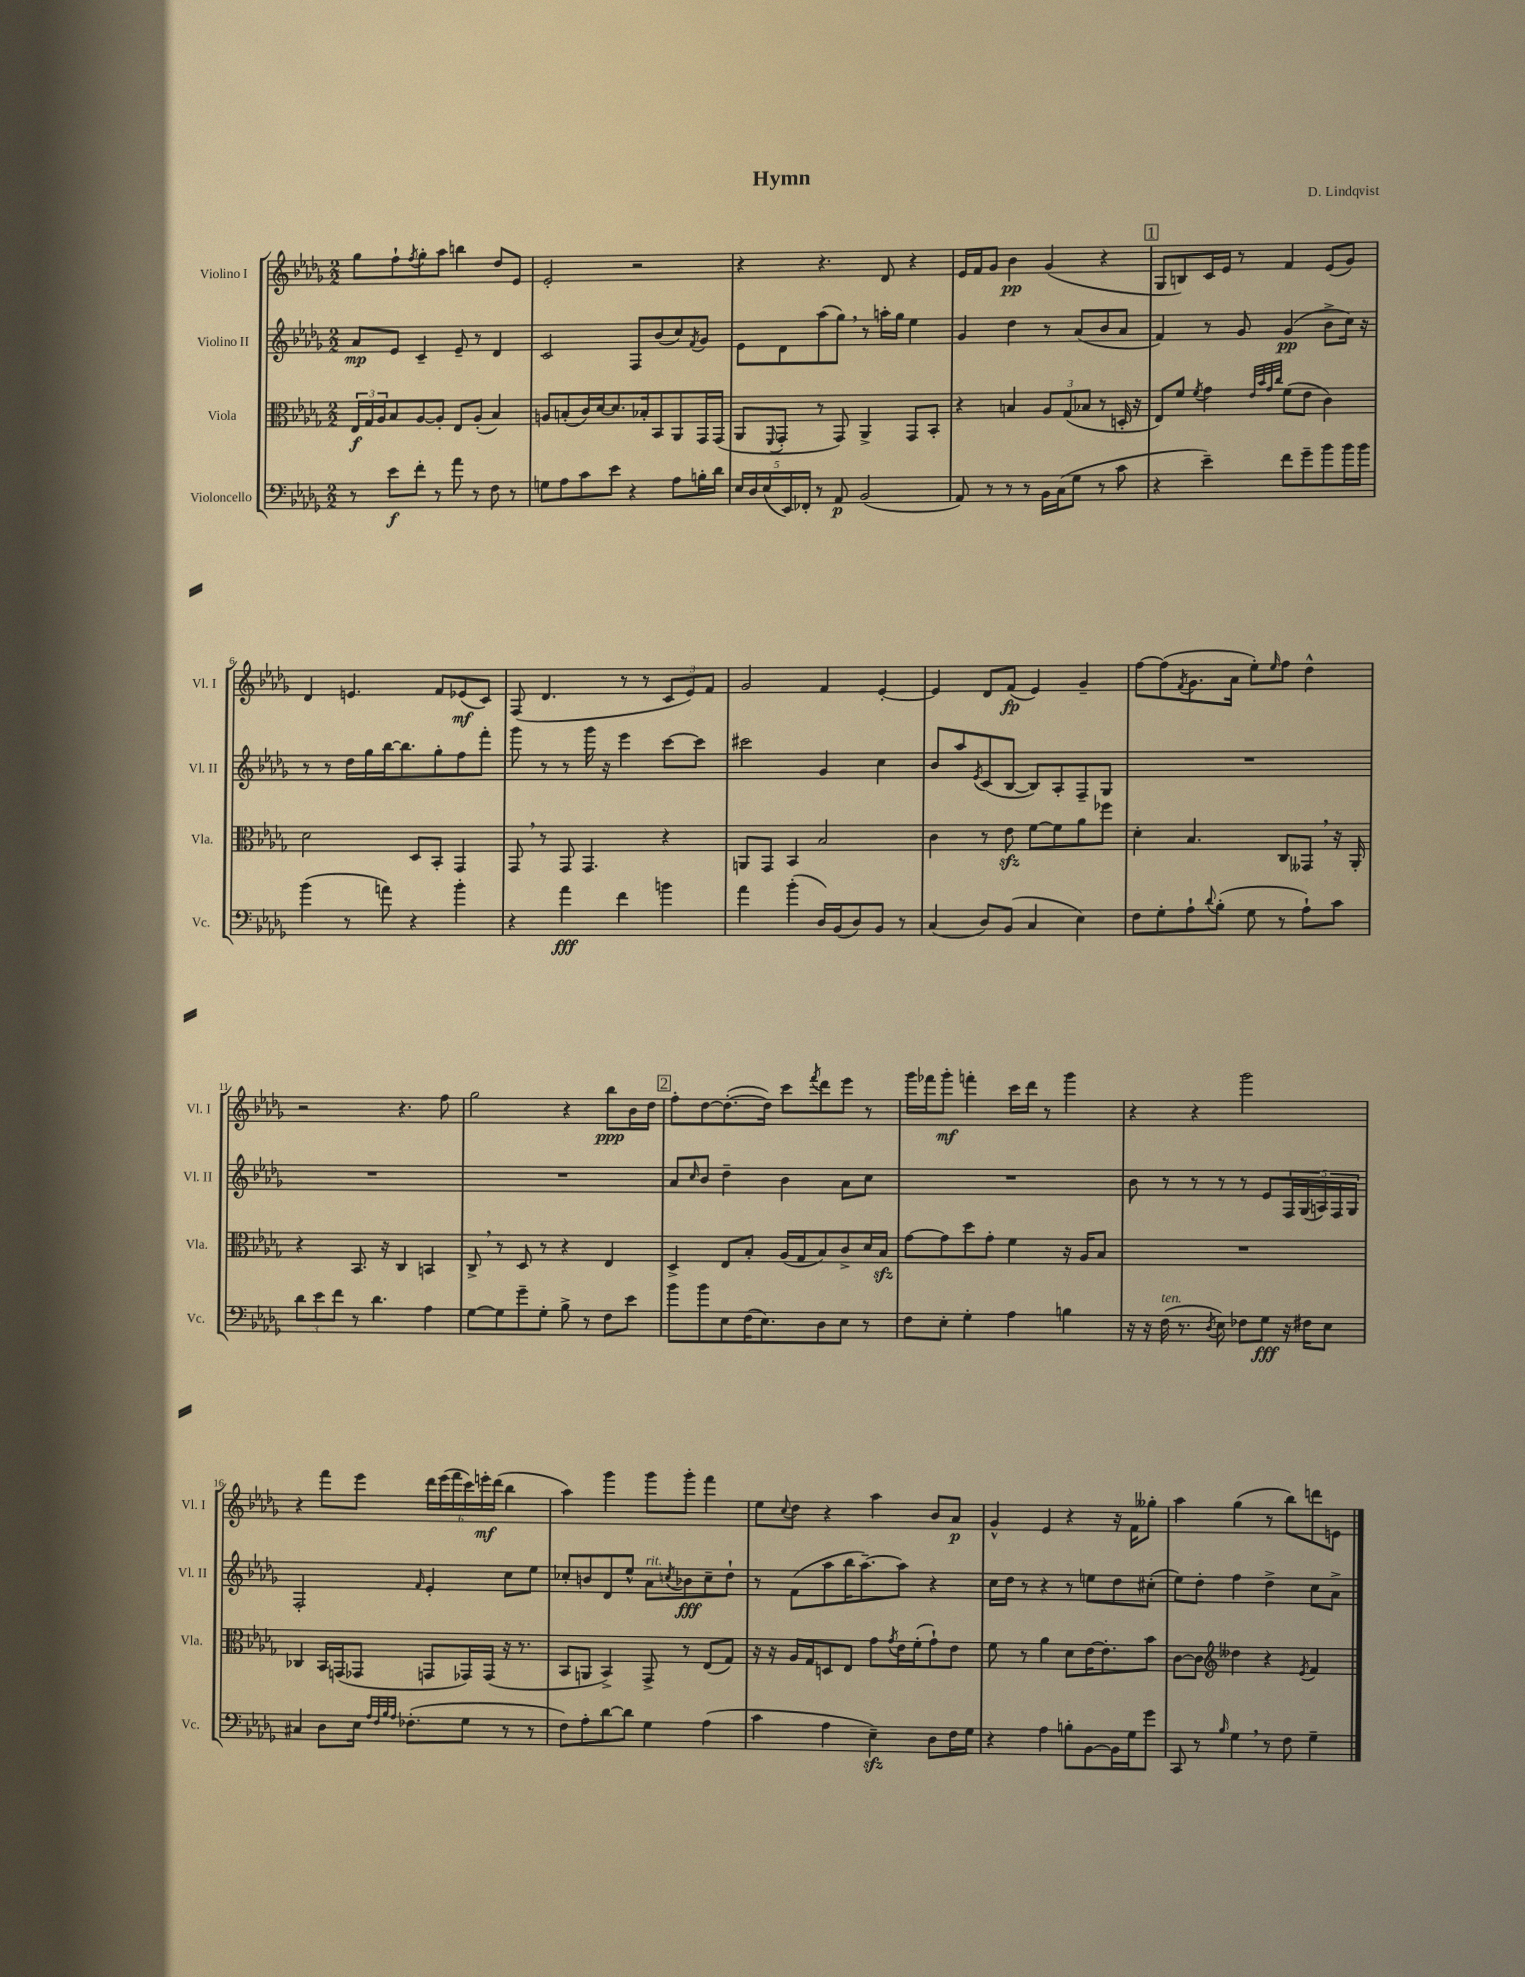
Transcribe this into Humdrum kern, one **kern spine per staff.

**kern	**kern	**kern	**kern
*staff4	*staff3	*staff2	*staff1
*clefF4	*clefC3	*clefG2	*clefG2
*k[b-e-a-d-g-]	*k[b-e-a-d-g-]	*k[b-e-a-d-g-]	*k[b-e-a-d-g-]
*M2/2	*M2/2	*M2/2	*M2/2
8r	24E-	8a-	8gg-
.	24G-	.	.
.	24A-	.	.
8e-	8B-	8e-	8ff`
.	.	.	8qff
8f'	[8A-	4c~	8gg-'
8r	8A-']	.	8aa-
8a-	8E-	8e-~	4bb
8r	(8A-'	8r	.
8F	4B-)	4d-	8dd-
8r	.	.	8e-
=	=	=	=
8G	8A	2c	2e-'
8A-	(8B'	.	.
8c	16c)	.	.
.	[16d-	.	.
8e-	8.d-]	.	.
4r	.	8F	2r
.	16B-'	.	.
.	8BB-	(8b-	.
8A-	8AA-	8cc)	.
.	.	8qf	.
16B'	16GG-	8g-	.
16d-	(16GG-	.	.
=	=	=	=
20E-	8AA-	8e-	4r
20D-	.	.	.
(20E-	.	.	.
.	8qqFF	.	.
.	8GG-'	8d-	.
20EE-)	.	.	.
20FF-'	.	.	.
8r	8r	(8aa-	4.r
8AA-	8GG-)	8gg-)	.
(2BB-	4AA-^	8r	.
.	.	16aa'	8d-
.	.	16gg-	.
.	8GG-	4ee-	4r
.	8BB-'	.	.
=	=	=	=
8AA-)	4r	4g-	16e-
.	.	.	16f
8r	.	.	8g-
8r	4B	4dd-	4b-
8r	.	.	.
16BB-	12A-	8r	(4g-
(16C	.	.	.
.	(12G-	.	.
8G-	.	(8a-	.
.	12B-	.	.
8r	8r	8b-	4r
8c	16D'	8a-	.
.	16r	.	.
=	=	=	=
4r	8E-)	4f)	8G-
.	8f	.	8B)
.	8qf	.	.
4e-~)	4g-	8r	16c
.	.	.	16e-
.	.	8g-	8r
.	32qqe-	.	.
.	32qqb-	.	.
.	32qqg-	.	.
.	32qqcc	.	.
8f	(8f	(4g-	4f
8g-~	8e-	.	.
8b-	4c)	8b-^	(8e-
16b-	.	16cc)	8g-)
16b-	.	16r	.
=	=	=	=
(4b-	2d-	8r	4d-
.	.	8r	.
8r	.	16dd-	4.e
.	.	16gg-	.
8a)	.	[16bb-	.
.	.	8.bb-]	.
4r	8D-	.	.
.	8BB-'	8gg-'	8f
4b-'	4GG-	8ff	(8e-
.	.	8fff'	8c)
=	=	=	=
4r	8GG-	8ggg-	(8F
.	8r	8r	4.d-
4a-	8GG-	8r	.
.	4.GG-	16ggg-	.
.	.	16r	.
4f	.	4eee-	8r
.	.	.	8r
4b	4r	[8ccc	12c
.	.	.	12e-)
.	.	8ccc]	.
.	.	.	12f
=	=	=	=
4a-	8AA	2ccc#	2g-
.	8GG-	.	.
(4b-'	4BB-	.	.
16D-)	2B-	4g-	4f
(16BB-	.	.	.
8D-)	.	.	.
8BB-	.	4cc	[4e-'
8r	.	.	.
=	=	=	=
(4C	4c	8b-	4e-]
.	.	8aa-	.
.	.	8qe-	.
8D-)	8r	(8c	8d-
(8BB-	8e-	[8B-	(8f
4C	[8f	8B-])	4e-)
.	8f]	8A-'	.
4E-)	8a-	8F~	4g-~
.	8ff-	8G-	.
=	=	=	=
8F	4d-'	1r	[8ff
8G-'	.	.	(8ff]
.	.	.	8qf
8A-`	4.B-	.	8.g-
8qqd-	.	.	.
(8B-'	.	.	.
.	.	.	16a-
8G-	.	.	8ee-')
.	.	.	16qqee-
8r	8C	.	8ff
8A-`)	8GG--	.	4dd-^^
8c	16r	.	.
.	16AA-'	.	.
=	=	=	=
12d-	4r	1r	2r
12e-	.	.	.
12f	.	.	.
8r	8.BB-	.	.
4.d-	.	.	.
.	16r	.	.
.	4C	.	4.r
4A-	4BB	.	.
.	.	.	8ff
=	=	=	=
[8G-	8C^	1r	2gg-
8G-]	8r	.	.
8g-~	8D-	.	.
8G-'	8r	.	.
8B-^	4r	.	4r
8r	.	.	.
8F	4E-	.	8bb-
8e-	.	.	16b-
.	.	.	16dd-
=	=	=	=
8b-	4D-^	8a-	8ff'
.	.	16qqcc	.
8b-	.	8b-	[8dd-
8E-	8E-	4dd-~	(8.dd-'_
(16F	8B-'	.	.
8.E-)	.	.	16dd-])
.	(16A-	4b-	8ccc
.	16G-	.	.
.	.	.	8qfff
8D-	8B-)	.	8ddd-
8E-	8c^	8a-	8eee-
8r	16d-	8cc	8r
.	16B-	.	.
=	=	=	=
8F	[8g-	1r	16ggg-
.	.	.	16fff-
8E-'	8g-]	.	8ggg-'
4G-'	8dd-	.	4fff'
.	8g-'	.	.
4A-	4f	.	16ccc
.	.	.	16ddd-
.	.	.	8r
4B	16r	.	4ggg-
.	16A-	.	.
.	8B-	.	.
=	=	=	=
16r	1r	8b-	4r
16r	.	.	.
(16F	.	8r	.
8.r	.	.	.
.	.	8r	4r
8qD-	.	.	.
8E-)	.	8r	.
8F-	.	8r	2ggg-
8G-	.	8e-	.
16r	.	20F	.
.	.	(20G-	.
16F#	.	.	.
.	.	20A)	.
8E-	.	.	.
.	.	20F	.
.	.	20G-	.
=	=	=	=
4C#	4C-	2F'	4r
8D-	16BB-	.	8fff
.	(16GG	.	.
16E-	8GG-	.	8eee-
32qqA-	.	.	.
32qqF	.	.	.
32qqB-	.	.	.
32qqA-	.	.	.
(8.F-'	.	.	.
.	.	16qqf	.
.	8GG	4e-'	24ddd-
.	.	.	(24eee-
.	.	.	24fff
8G-	16GG-)	.	24ccc)
.	.	.	24eee'
.	(16GG-	.	.
.	.	.	(24ddd-
8r	16r	8cc	4bb-
.	8.r	.	.
8r	.	8ee-	.
=	=	=	=
8F)	8BB-	8cc-'	4aa-)
8A-'	8AA	8b	.
[8d-	4BB-^)	8d-	4ggg-
8d-]	.	8ee-^^	.
4G-	8GG-^	8a-	8ggg-
.	.	8qcc	.
.	8r	8b-	8ggg-'
(4A-	(8E-	8cc~	4fff
.	8G-)	8dd-`	.
=	=	=	=
4c	16r	8r	8ee-
.	16r	.	.
.	.	.	8qqcc
.	16A-	(8f	8dd-
.	16G-	.	.
4A-	8D	8aa-	4r
.	8E-	16bb-	.
.	.	[8.aa-~)	.
4E-~)	8g-	.	4aa-
.	8qg-	.	.
.	16e-	8aa-]	.
.	(16f'	.	.
8D-	8g-`)	4r	8b-
16F	8e-	.	8a-
16G-	.	.	.
=	=	=	=
4r	8f	16cc	4g-^^
.	.	16dd-	.
.	8r	8r	.
4A-	4a-	4r	4e-
8B'	8d-	8r	4r
[8BB-	[16e-	8ee	.
.	8.e-']	.	.
16BB-]	.	8dd-	16r
16G-	.	.	16f
8g-	8b-	(8cc#'	8gg--'
=	=	=	=
8CC	[8c	8ee-)	4aa-
8r	8c]	8dd-'	.
*	*clefG2	*	*
16qqB-	.	.	.
4G-	4dd--	4ff	(4gg-
8r	4r	4dd-^	8r
8F	.	.	8bb-)
.	8qe-	.	.
4G-~	4f	8cc	8ddd
.	.	8a-^	8e
==	==	==	==
*-	*-	*-	*-
